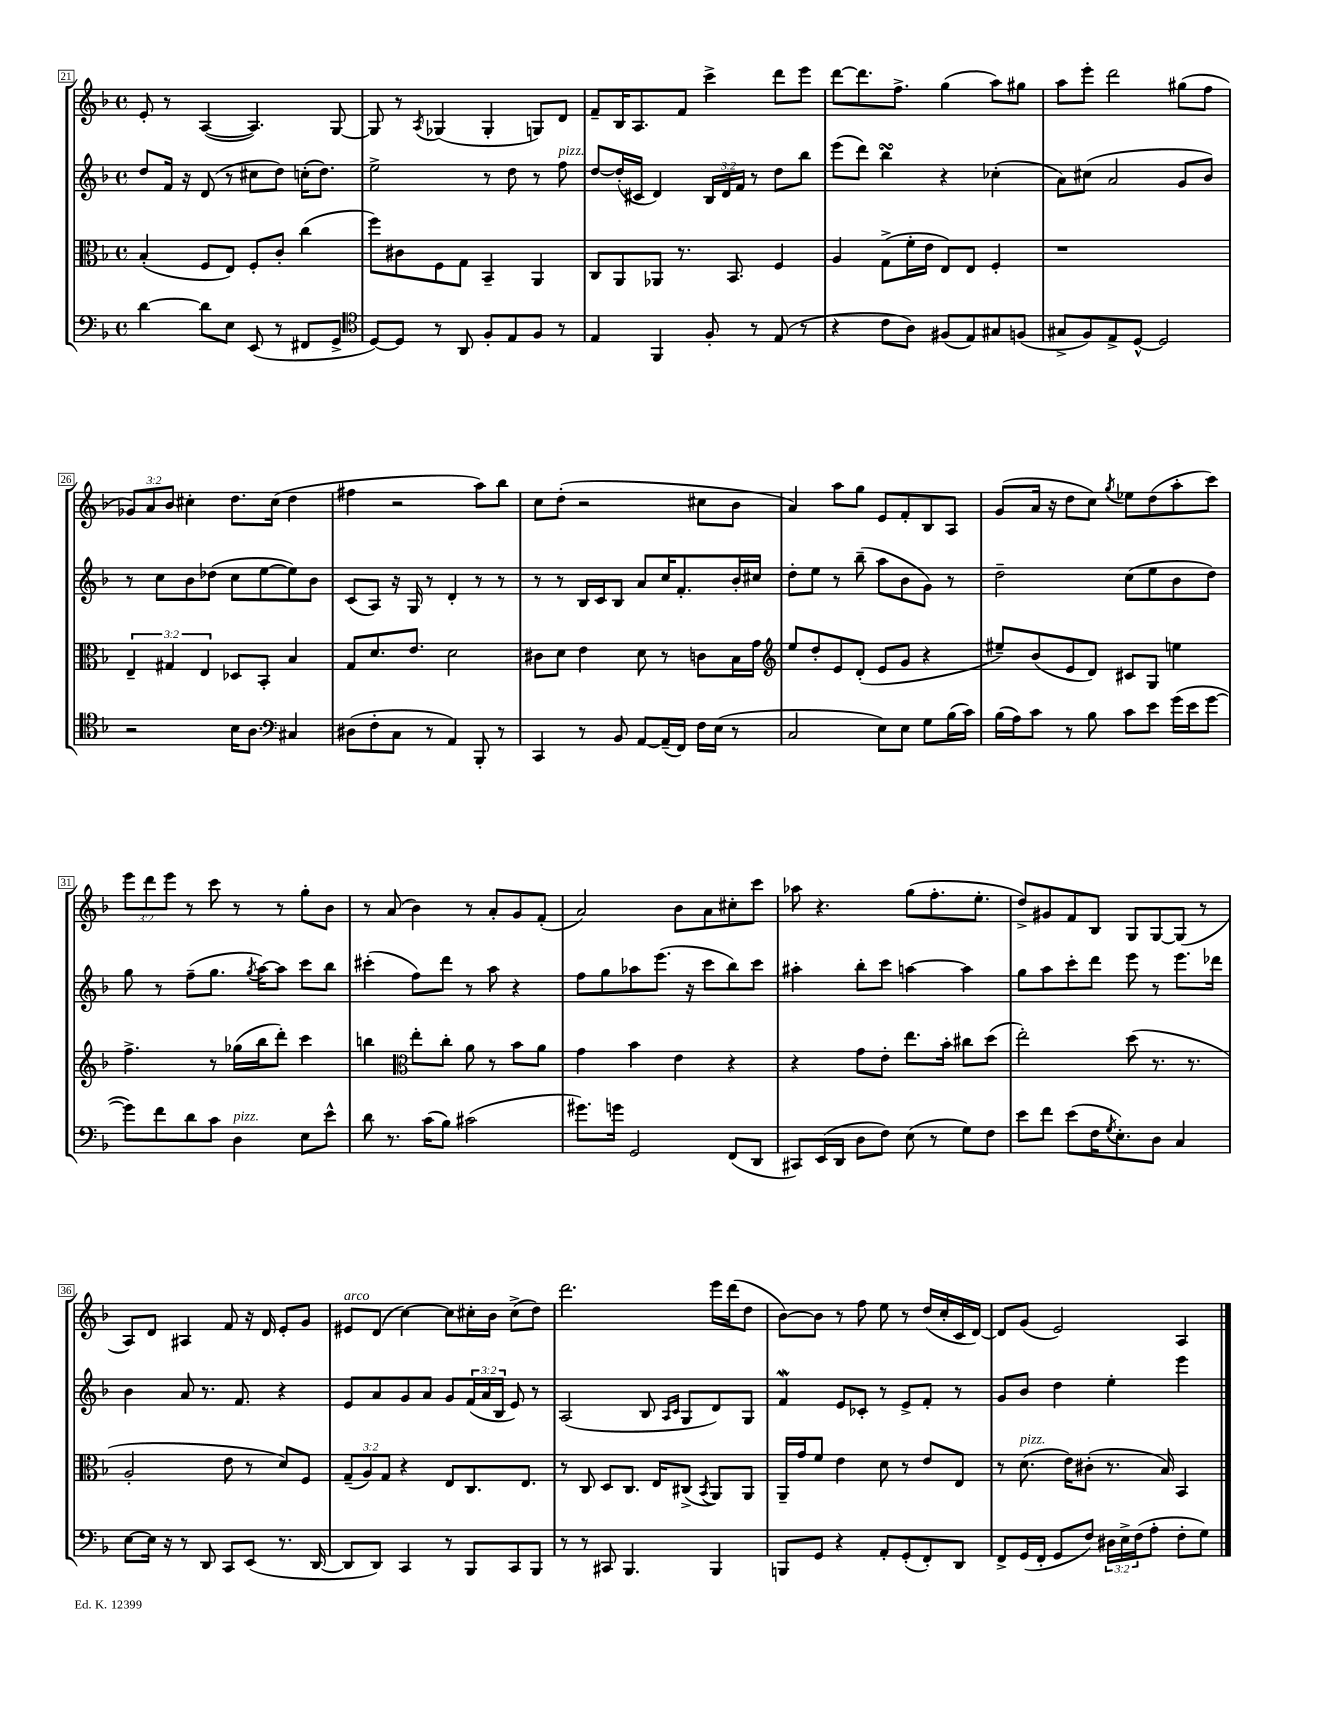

**kern	**kern	**kern	**kern
*staff4	*staff3	*staff2	*staff1
*clefF4	*clefC3	*clefG2	*clefG2
*k[b-]	*k[b-]	*k[b-]	*k[b-]
*M4/4	*M4/4	*M4/4	*M4/4
*met(c)	*met(c)	*met(c)	*met(c)
[4d	(4B-'	8dd	8e'
.	.	16f	8r
.	.	16r	.
8d]	8F	(8d	([4A
8E	8E)	8r	.
(8EE	8F'	8cc#	4.A])
8r	8c'	8dd)	.
8FF#	(4cc	(16cc'	.
.	.	8.dd)	.
8GG^	.	.	[8G
=	=	=	=
*clefC4	*	*	*
[8D)	8ff)	2ee^	8G]
8D]	8c#	.	8r
.	.	.	8qA
8r	8F	.	(4G-
8AA	8G	.	.
8F'	4BB-~	8r	4G-'
8E	.	8dd	.
8F	4AA	8r	8G)
8r	.	8ff	8d
=	=	=	=
4E	8C	[8dd	8f~
.	8AA	(16dd']	16B-
.	.	16c#	8.A
4FF	8AA-	4d)	.
.	8.r	.	8f
8F'	.	24B-	4ccc^
.	.	24d	.
.	8.BB-	.	.
.	.	24f	.
8r	.	8r	.
(8E	4F	8dd	8ddd
8r	.	8bb-	8eee
=	=	=	=
4r	4A	(8eee	[8ddd
.	.	8ddd)	8.ddd]
8c	(8G^	4bb-	.
.	.	.	8.ff^
8A)	16f'	.	.
.	16e	.	.
(8F#	8E)	4r	(4gg
8E)	8E	.	.
8G#	4F'	(4cc-'	8aa)
(8F	.	.	8gg#
=	=	=	=
8G#^	1r	8a)	8aa
8F)	.	(8cc#	8eee'
8E^	.	2a	2ddd
[8D^^	.	.	.
2D]	.	.	.
.	.	8g	(8gg#
.	.	8b-)	8ff
=	=	=	=
2r	6E~	8r	12g-)
.	.	.	12a
.	.	8cc	.
.	6G#	.	12b-
.	.	8b-	4cc#'
.	6E	.	.
.	.	(8dd-	.
16B-	8D-	8cc	8.dd
8.A	.	.	.
.	8BB-'	[8ee	.
.	.	.	(16cc#
*clefF4	*	*	*
4C#	4B-	8ee])	4dd
.	.	8b-	.
=	=	=	=
(8D#	8G	(8c	4ff#
8F'	8.d	8A)	.
8C	.	16r	2r
.	8.e	16G	.
8r	.	8r	.
4AA)	2d	4d'	.
8BBB-'	.	8r	8aa)
8r	.	8r	8bb-
=	=	=	=
4CC	8c#	8r	8cc
.	8d	8r	(8dd'
8r	4e	16B-	2r
.	.	16c	.
8BB-	.	8B-	.
[8AA	8d	8a	.
(16AA~]	8r	16cc	.
16FF)	.	8.f'	.
16F	8c	.	8cc#
(16E	.	.	.
8r	16B-	16b-'	8b-
.	16g	16cc#	.
=	=	=	=
*	*clefG2	*	*
2C	8ee	8dd'	4a)
.	8dd'	8ee	.
.	8e	8r	8aa
.	(8d'	(8bb-~	8gg
8E)	8e	8aa	8e
8E	8g	8b-	8f'
8G	4r	8g)	8B-
(16B-	.	8r	8A
16c)	.	.	.
=	=	=	=
(16B-	8ee#~)	2dd~	(8g
16A)	.	.	.
8c	(8b-	.	16a
.	.	.	16r
8r	8e	.	8dd
8B-	8d)	.	8cc)
.	.	.	8qgg
8c	8c#	(8cc	8ee-
8e	8G	8ee	(8dd
(16g	4ee	8b-	8aa'
16e	.	.	.
[8g	.	8dd)	8ccc)
=	=	=	=
8g])	4.ff^	8gg	12eee
.	.	.	12ddd
8f	.	8r	.
.	.	.	12eee
8d	.	(8ff~	8r
8c	8r	8.gg	8ccc
4D	(16gg-	.	8r
.	.	8qgg	.
.	16bb-	[16aa)	.
.	8ddd')	8aa]	8r
8E	4ccc	8ccc	8gg'
8e^^	.	8bb-	8b-
=	=	=	=
8d	4bb	(4ccc#'	8r
8.r	.	.	(8a
*	*clefC3	*	*
.	8ee'	8ff)	4b-)
(16c	.	.	.
8B-)	8cc'	8ddd	.
(2c#	8a	8r	8r
.	8r	8aa	8a'
.	8b-	4r	8g
.	8a	.	(8f'
=	=	=	=
8.g#)	4g	8ff	2a)
.	.	8gg	.
16g	.	.	.
2GG	4b-	8aa-	.
.	.	(8.eee	.
.	4e	.	8b-
.	.	16r	.
.	.	8ccc	8a
(8FF	4r	8bb-)	8cc#'
8DD	.	8ccc	8ccc
=	=	=	=
8CC#)	4r	4aa#'	8aa-
(16EE	.	.	4.r
16DD	.	.	.
8D	8g	8bb-'	.
8F)	8e'	8ccc	.
(8E	8.ee	[4aa	(8gg
8r	.	.	8.ff'
.	16b-'	.	.
8G)	8cc#	4aa]	.
.	.	.	8.ee'
8F	(8dd	.	.
=	=	=	=
8e	2ee')	8gg	8dd^)
8f	.	8aa	8g#
(8e	.	8ccc'	8f
16F	.	8ddd	8B-
8qG	.	.	.
8.E')	.	.	.
.	(8dd	8eee	8G
8D	8.r	8r	[8G
4C	.	8.eee	(8G]
.	8.r	.	.
.	.	.	8r
.	.	16ddd-	.
=	=	=	=
[8E	2A'	4b-	8A)
16E]	.	.	8d
16r	.	.	.
8r	.	8a	4A#
8DD	.	8.r	.
8CC	8e	.	8f
.	.	8.f	.
(8EE	8r	.	16r
.	.	.	16d
8.r	8d)	4r	8e'
.	8F	.	8g
[16DD	.	.	.
=	=	=	=
8DD]	(12G~	8e	8e#
.	12A)	.	.
8DD)	.	8a	(8d
.	12G	.	.
4CC	4r	8g	[4cc)
.	.	8a	.
8r	8E	8g	8cc]
8BBB-	8.C	(24f	16cc#'
.	.	24a	.
.	.	.	16b-
.	.	24B-	.
8CC	.	8e)	(8cc#^
.	8.E	.	.
8BBB-	.	8r	8dd)
=	=	=	=
8r	8r	(2A	2.ddd
8r	8C	.	.
8CC#	8D	.	.
4.BBB-	8.C	.	.
.	.	8B-	.
.	16E	.	.
.	.	16qqA	.
.	.	16qqc	.
.	(8C#^	8G	.
.	8qBB-	.	.
4BBB-	8AA)	8d)	16eee
.	.	.	(16ddd
.	8AA	8G	8dd
=	=	=	=
8BBB	16AA~	4f	[8b-)
.	16g	.	.
8GG	8f	.	8b-]
4r	4e	8e	8r
.	.	8c-'	8ff
8AA'	8d	8r	8ee
(8GG'	8r	8e^	8r
8FF')	8e	8f'	(16dd
.	.	.	16cc'
8DD	8E	8r	16c
.	.	.	[16d)
=	=	=	=
8FF^	8r	8g	8d]
(16GG	(8.d	8b-	(8g
16FF'	.	.	.
8GG	.	4dd	2e)
.	16e)	.	.
8F)	(8c#'	.	.
24D#	8.r	4ee'	.
24E^	.	.	.
(24F	.	.	.
8A'	.	.	.
.	16B-)	.	.
8F'	4BB-	4eee	4A
8G)	.	.	.
==	==	==	==
*-	*-	*-	*-
